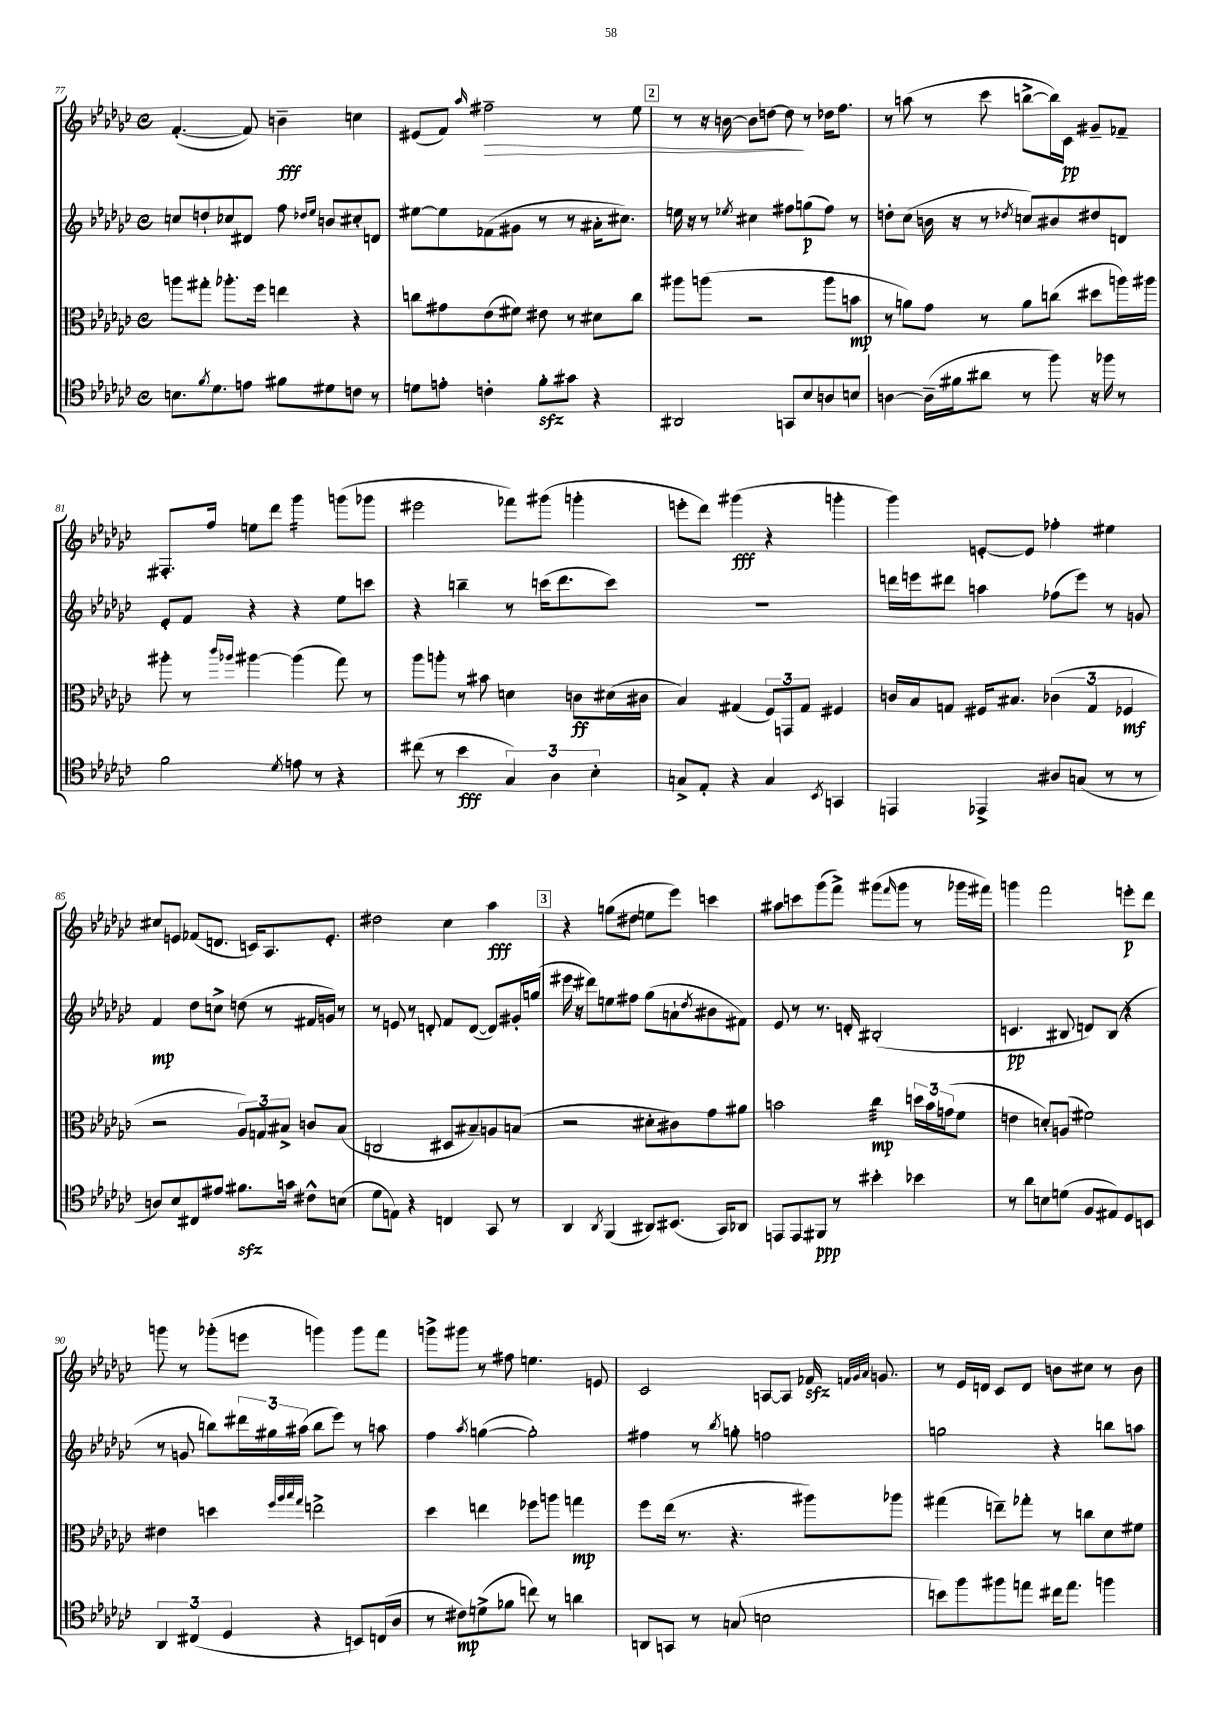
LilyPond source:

<<
\new StaffGroup <<
\new Staff = "s0" {
    \clef treble \key ges \major \defaultTimeSignature \time 4/4
    f'4.~-.( f'8) b'4--\fff c''4 |
    eis'8( f'8) \grace { aes''16 } fis''2--\> r8 ees''8 |
    \mark \markup { \box "2" } r8 r16 b'16~ b'8 d''8~ d''8\! r8 des''16 f''8. |
    r8 a''8( r8 ces'''8 b''8~-> b''16) ces'16\pp gis'8-- fes'8-- |
    fis8.-. f''16 e''8 des'''8 ges'''4:16 g'''8( ges'''8 |
    eis'''2 fes'''8) gis'''8( g'''4-. |
    e'''8-. des'''8) gis'''4\fff( r4 g'''4-. |
    ges'''4) e'8~-. e'8 fes''4-. eis''4 |
    cis''8 e'8 fes'8( d'8. c'16) aes8. e'8.-. |
    dis''2 ces''4 aes''4\fff |
    \mark \markup { \box "3" } r4 g''8( dis''8 e''8 ees'''8) c'''4 |
    ais''8 c'''8 ges'''8( f'''8->) gis'''8( \grace { f'''16 } gis'''8 r8 ges'''16 fis'''16) |
    g'''4 f'''2 e'''8-.\p des'''8 |
    g'''8 r8 ges'''8-.( e'''8 g'''4) g'''8 f'''8 |
    g'''8-> gis'''8 r8 fis''8 e''4. e'8 |
    ces'2 a8~ a8 fes'16\sfz \grace { f'32 ges'32 aes'32 } g'8. |
    r8 ees'16 d'16 ces'8 d'8 b'8 cis''8 r8 b'8 \bar "|." |
}
\new Staff = "s1" {
    \clef treble \key ges \major \defaultTimeSignature \time 4/4
    c''8 d''8-! ces''8 dis'8 f''8 \grace { des''16 ees''16 } b'8 cis''8-. d'8 |
    eis''8~ eis''8 fes'8( gis'8 r8 r8 ais'16-. cis''8.) |
    \mark \markup { \box "2" } e''16 r16 r8 \acciaccatura { ees''8 } cis''4 fis''8 g''8\p( fis''8) r8 |
    d''8-. ces''8( b'16 r16 r8 \acciaccatura { des''8 } c''8) bis'8 dis''8 d'8 |
    ees'8-. f'8 r4 r4 ees''8 c'''8 |
    r4 b''4-- r8 c'''16( des'''8. c'''8) |
    R1 |
    d'''16 e'''16 dis'''8 a''4 fes''8( e'''8) r8 g'8 |
    f'4\mp des''8 c''8-> d''8( r8 fis'16 g'16) r8 |
    r8 e'8 r8 d'8-. f'8 d'8~( d'8) gis'16-. g''16( |
    \mark \markup { \box "3" } eis'''16 r16 dis'''8) e''8 fis''8 ges''8( a'8-! \acciaccatura { des''8 } bis'8 fis'8) |
    ees'8 r8 r8. d'16-. bis2-.( |
    c'4.\pp bis8 d'8) bis8( r4 |
    r8 g'8 b''8) \tuplet 3/2 { dis'''16 gis''16 ais''16( } b''8 ees'''8) r8 a''8 |
    f''4 \acciaccatura { aes''8 } g''4~( g''2-.) |
    fis''4 r8 \acciaccatura { bes''8 } g''8-. f''2 |
    g''2 r4 b''8 a''8 \bar "|." |
}
\new Staff = "s2" {
    \clef alto \key ges \major \defaultTimeSignature \time 4/4
    a''8 gis''8-. aes''8.-. f''16 e''4 r4 |
    c''8 gis'8 ees'8( fis'8) eis'8 r8 dis'8 c''8 |
    \mark \markup { \box "2" } ais''8 a''8( r2 a''8 b'8\mp |
    r8 a'8) ges'8 r8 a'8 c''8( dis''8 a''16) ais''16 |
    ais''8-. r8 \grace { ces'''16 aes''16 } ais''4~ ais''4( ges''8) r8 |
    aes''8 a''8-. r8 bis'8 d'4 c'8\ff dis'16( cis'16 |
    bes4) gis4( \tuplet 3/2 { f8) g,8 gis8 } fis4 |
    c'16 bes16 g8 fis16 bis8. \tuplet 3/2 { ces'4( g4 fes4\mf } |
    r2 \tuplet 3/2 { aes8) g8 bis8-> } c'8 bis8( |
    c2 dis8 bis8--) a8 b8( |
    \mark \markup { \box "3" } r2 dis'8-. cis'8) ges'8 ais'8 |
    b'2 ces''4:32\mp \tuplet 3/2 { d''16 b'16 g'16( } f'8 |
    e'4 d'8-.) a8( fis'2) |
    eis'4 d''4 \grace { f''32 aes''32 bes''32 ges''32 } e''2-> |
    des''4 e''4 fes''8 a''8 g''4\mp |
    f''8 ees''16( r8. r4. ais''8) aes''8 |
    gis''4( e''8--) ges''8-. r8 c''8 des'8 fis'8 \bar "|." |
}
\new Staff = "s3" {
    \clef tenor \key ges \major \defaultTimeSignature \time 4/4
    b8. \acciaccatura { f'8 } des'8. e'8 fis'8 dis'8 c'8 r8 |
    d'8 e'8-. c'4-. f'8-.\sfz gis'8 r4 |
    \mark \markup { \box "2" } ais,2 g,8 bes8 a8 b8 |
    a4~ a16--( fis'16 ais'8 r8 f''8) r16 fes''16 r8 |
    f'2 \acciaccatura { des'8 } e'8 r8 r4 |
    cis''8( r8 bes'4\fff \tuplet 3/2 { ges4) aes4 bes4-. } |
    g8-> ees8-. r4 g4 \acciaccatura { bes,8 } g,4 |
    e,4 ees,4-> ais8 g8( r8 r8 |
    a8) bes8 cis8 eis'8 fis'8.\sfz g'16 cis'8-^ b8( |
    des'8 e8) r4 c4 ges,8 r8 |
    \mark \markup { \box "3" } aes,4 \acciaccatura { aes,8 } f,4( ais,8) bis,8.( ges,16) aes,8 |
    e,8 e,8 fis,8\ppp r8 bis'4-. bes'4 |
    r8 aes'8 b8 d'8( f8 eis8) des8 b,8 |
    \tuplet 3/2 { aes,4 cis4( des4 } r4 b,8) c16( aes16 |
    r8 cis'8\mp) d'8->( fes'8 c''8) r8 a'4 |
    a,8 g,8 r8 g8( b2 |
    b'8) f''8 fis''8 e''8 cis''16 e''8. f''4 \bar "|." |
}
>>
>>
\layout { \context { \Score currentBarNumber = #77 } }
